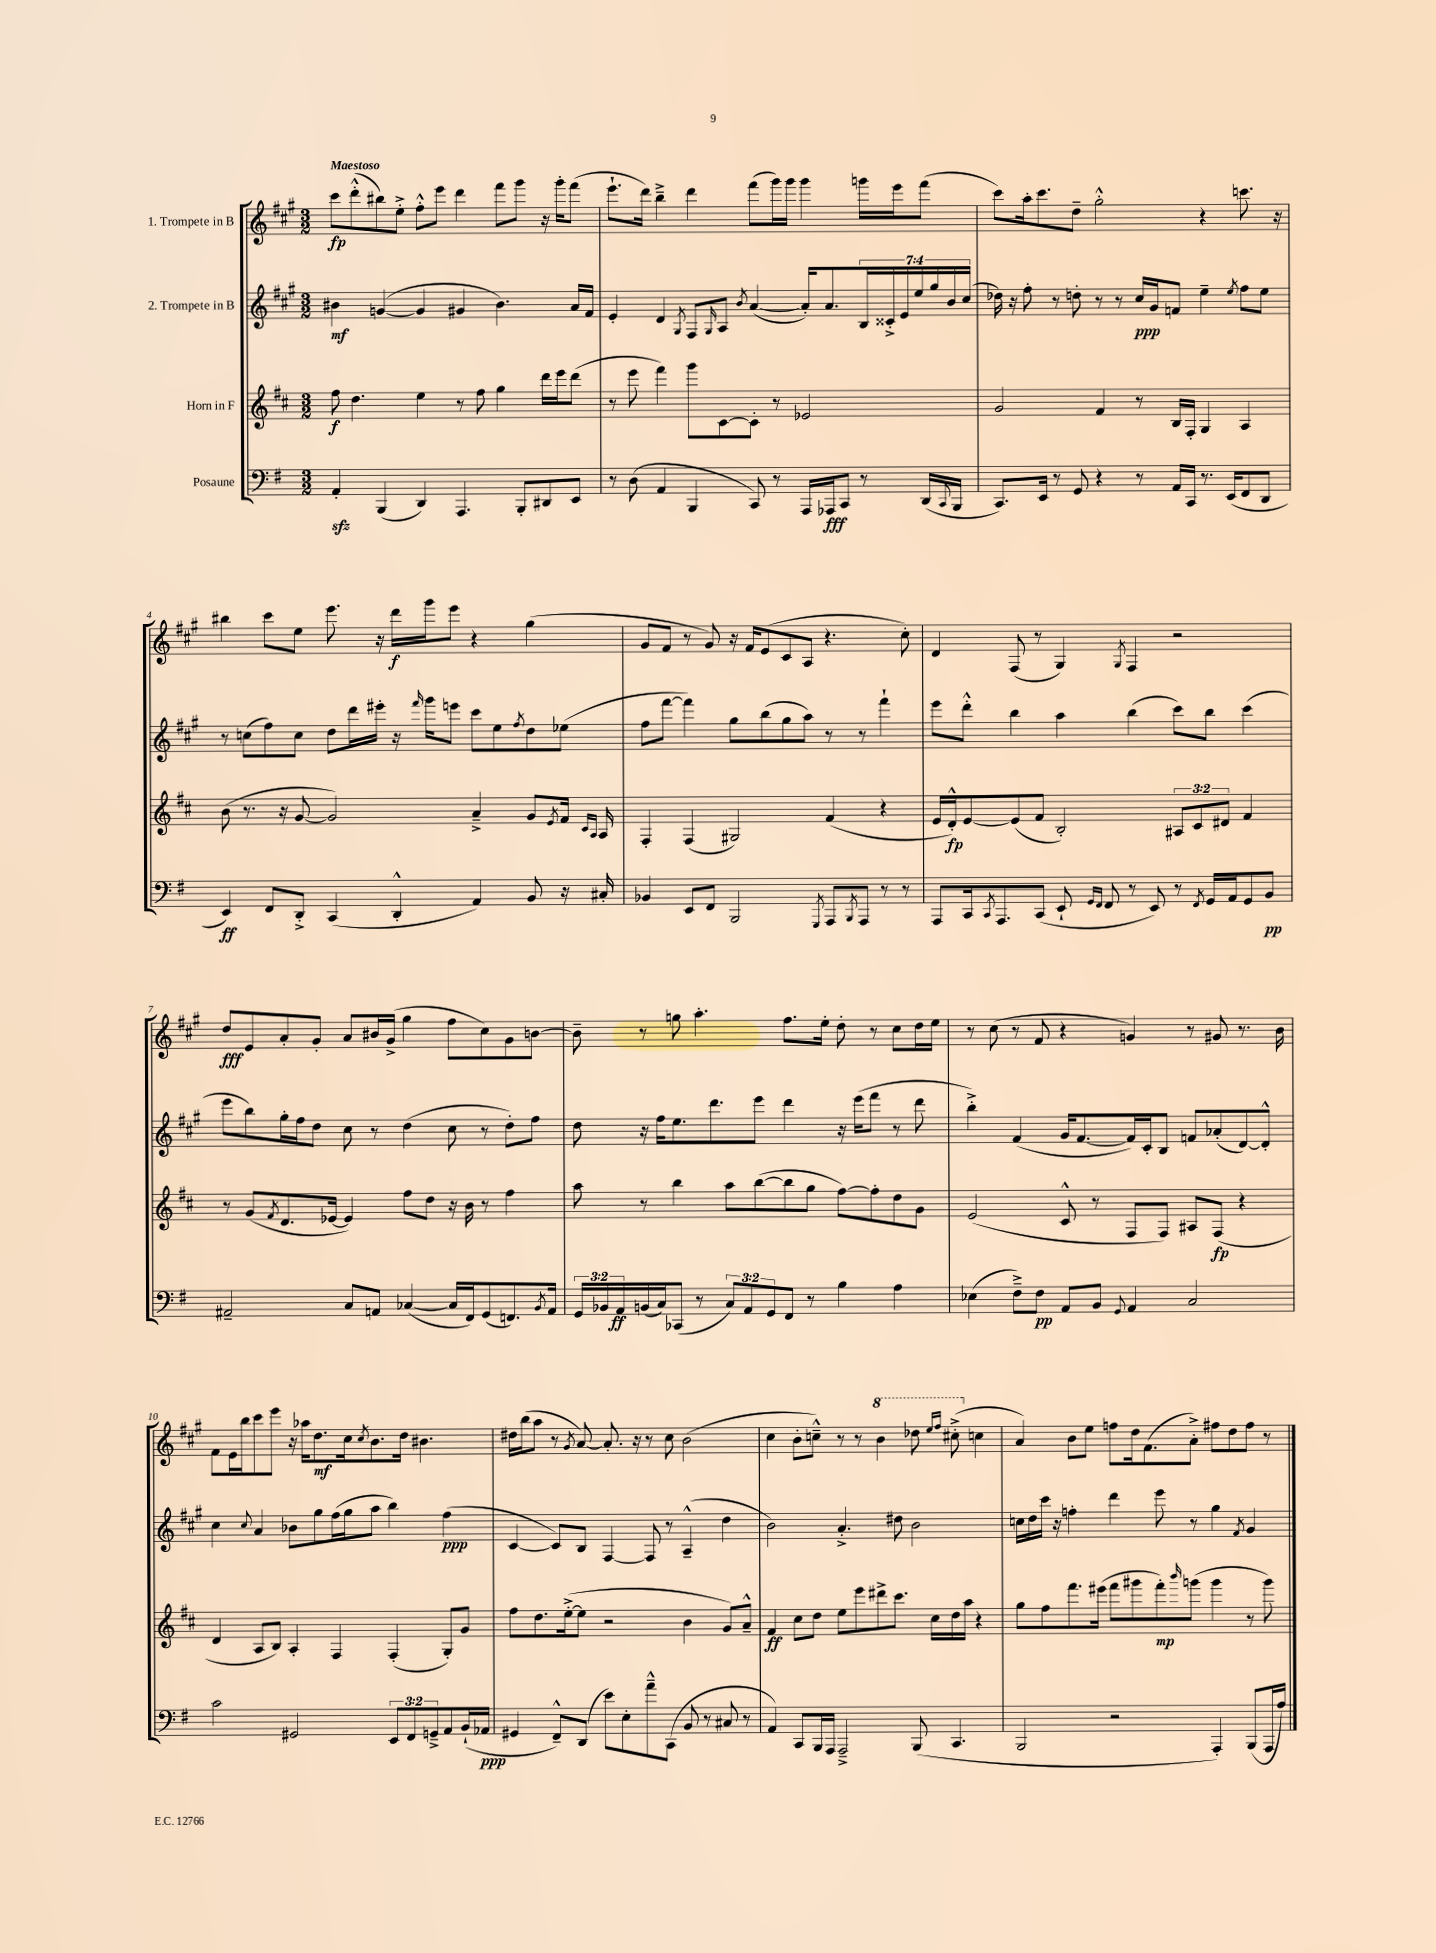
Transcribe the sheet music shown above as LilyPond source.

<<
\new StaffGroup <<
\new Staff = "s0" \with { instrumentName = "1. Trompete in B" } {
    \clef treble \key a \major \numericTimeSignature \time 3/2 \tempo "Maestoso"
    cis'''8\fp d'''8-.-^( bis''8) e''8-.-> fis''8-.-^ e'''8 d'''4 fis'''8 gis'''8 r16 gis'''16-. fis'''8( |
    e'''8.-! d'''16) b''4---> d'''4 fis'''8( gis'''16) gis'''16 gis'''4 g'''16 e'''16 fis'''8( |
    cis'''8) a''16-. cis'''8. d''8-- gis''2-.-^ r4 c'''8. r16 |
    bis''4 cis'''8 e''8 e'''8. r16 d'''16\f gis'''16 e'''8 r4 gis''4( |
    gis'8 fis'8 r8 gis'8) r16 fis'16 e'8( cis'8 a8 r4. cis''8-.) |
    d'4 fis8( r8 gis4) \acciaccatura { gis8 } fis4 r2 |
    d''8\fff e'8 a'8-. gis'8-. a'8 bis'16 gis'16->( gis''4 fis''8 cis''8) gis'8 b'8~ |
    b'8-- r8 g''8 a''4.-. fis''8. e''16-. d''8-. r8 cis''8 d''16 e''16 |
    r8 cis''8( r8 fis'8 r4 g'4) r8 gis'8 r8. b'16 |
    fis'8 e'16 b''16 cis'''8 e'''8 r16 aes''16 d''8.\mf cis''16 \acciaccatura { cis''8 } b'8. d''16 bis'4. |
    dis''16 b''16( a''8 r8 \acciaccatura { gis'8 } a'8~) a'8.-. r16 r8 cis''8 b'2( |
    cis''4 b'8-. c''8---^) r8 r8 \ottava #1 b''4 des'''8 \grace { e'''16 fis'''16 } cis'''!8-.->( \ottava #0 c''!4 |
    a'4) b'8 e''8 f''8 d''16 fis'8.( a'8-.->) fis''8 d''8 fis''8 r8 \bar "|." |
}
\new Staff = "s1" \with { instrumentName = "2. Trompete in B" } {
    \clef treble \key a \major \numericTimeSignature \time 3/2 \override Staff.TupletNumber.text = #tuplet-number::calc-fraction-text
    bis'4\mf g'4~( g'4 gis'4 bis'4.) a'16 fis'16 |
    e'4-. d'4 \acciaccatura { gis8 } fis8 \grace { gis16 } a8 \acciaccatura { b'8 } a'4~( a'16-.) a'8. \tuplet 7/4 { b16 cisis'16-.-> e'16 e''16 gis''16 b'16 cis''16( } |
    des''16) r16 fis''8-. r8 d''8-. r8 r8 cis''16\ppp gis'16 f'8 e''4-- \acciaccatura { e''8 } fis''8 e''8 |
    r8 c''8( fis''8) c''8 d''8 d'''16 eis'''16-. r16 \grace { fis'''16 } gis'''16 e'''8 cis'''8 e''8 \acciaccatura { fis''8 } d''8 ees''8( |
    fis''8 fis'''8~ fis'''4) gis''8 b''8( gis''8 a''8) r8 r8 fis'''4-! |
    e'''8 d'''8-.-^ b''4 a''4 b''4( cis'''8) b''8 cis'''4( |
    e'''8 b''8) gis''16-. fis''16 d''8 cis''8 r8 d''4( cis''8 r8 d''8-.) fis''8 |
    d''8 r16 fis''16 e''8. d'''8. e'''8 d'''4 r16 e'''16( fis'''8 r8 d'''8 |
    b''4-.->) fis'4( gis'16 fis'8.~ fis'16) cis'16-. b8 f'8 aes'8-.( d'8~) d'8-.-^ |
    cis''4 \appoggiatura { cis''8 } a'4 bes'8 gis''8 fis''16( gis''16 a''8 b''4) fis''4\ppp( |
    cis'4~ cis'8) b8 fis4~ fis8 r8 a4---^( d''4 |
    b'2) a'4.-.-> dis''8 b'2 |
    c''16 d''16 cis'''16 r16 f''4-. d'''4 e'''8 r8 gis''4 \acciaccatura { fis'8 } gis'4 \bar "|." |
}
\new Staff = "s2" \with { instrumentName = "Horn in F" } {
    \clef treble \key d \major \numericTimeSignature \time 3/2 \override Staff.TupletNumber.text = #tuplet-number::calc-fraction-text
    fis''8\f d''4. e''4 r8 fis''8 g''4 d'''16 e'''16 d'''8( |
    r8 e'''8 fis'''4) g'''8 cis'8~ cis'8-. r8 ees'2 |
    g'2 fis'4 r8 b16 fis16-. g4 a4 |
    b'8( r8. r16 g'8~ g'2) a'4---> g'8 \acciaccatura { e'8 } fis'16 \grace { cis'16 a16 } a16 |
    fis4-. fis4( gis2) fis'4( r4 |
    e'16 d'16-.-^\fp) e'8~ e'8( fis'8 b2-.) \tuplet 3/2 { ais8 cis'8 dis'8 } fis'4 |
    r8 g'8( \acciaccatura { fis'8 } d'8. ees'16~ ees'4) fis''8 d''8 r16 b'16 r8 fis''4 |
    a''8 r8 b''4 a''8 b''8~( b''8 g''8 fis''8~) fis''8-. d''8 g'8 |
    e'2( cis'8-^ r8 fis8 fis8) ais8 fis8\fp( r4 |
    d'4 a8 b8) a4-. fis4 fis4-.( g8-.) g'8 |
    fis''8 d''8. e''16~-.->( e''8 r2 b'4 g'8) a'8---^ |
    fis'4\ff cis''8 d''8 e''8 e'''8 dis'''8-> cis'''8. cis''16 d''16 a''16 r4 |
    g''8 fis''8 fis'''8. eis'''16( fis'''8 gis'''8 fis'''8-.\mp) \grace { b'''16 } g'''8( g'''4 r8 g'''8) \bar "|." |
}
\new Staff = "s3" \with { instrumentName = "Posaune" } {
    \clef bass \key g \major \numericTimeSignature \time 3/2 \override Staff.TupletNumber.text = #tuplet-number::calc-fraction-text
    a,4-.\sfz b,,4( d,4) a,,4. b,,8-. dis,8 e,8 |
    r8 d8( a,4 b,,4 c,8) r8 a,,16 aes,,16\fff c,8 r8 d,16( \appoggiatura { c,8 } b,,16 |
    c,8.) e,16 r8 g,8 r4 r8 a,16 c,16 r8. e,16( fis,8 d,8 |
    e,4\ff) fis,8 d,8-.-> c,4( d,4-.-^ a,4) b,8 r16 cis16-. |
    bes,4 e,8 fis,8 b,,2 \acciaccatura { g,,8 } a,,8 \acciaccatura { b,,8 } a,,8 r8 r8 |
    a,,8 c,16 \acciaccatura { c,8 } a,,8. c,8( e,8-! \grace { g,16 fis,16 } fis,8 r8 e,8) r8 \acciaccatura { fis,8 } g,16 a,16 g,8 b,8\pp |
    ais,2-- c8 a,8 ces4~( ces16 fis,16) g,8( f,8.) \acciaccatura { b,8 } a,16 |
    \tuplet 3/2 { g,16 bes,16 a,16\ff } b,16( c16) ces,8( r8 \tuplet 3/2 { c8) a,8 g,8 } fis,8 r8 b4 a4 |
    ees4( fis8--->) fis8\pp a,8 b,8 \appoggiatura { g,8 } a,4 c2 |
    c'2 gis,2 \tuplet 3/2 { e,8 fis,8 g,8---> } a,8 b,16-!( aes,16\ppp |
    gis,4 fis,8---^) d,8( e'8) e8-. a'8---^ c,8( b,8 r8 cis8 r8 |
    a,4) c,8 b,,16 a,,16 a,,2---> b,,8( c,4. |
    b,,2 r2 a,,4-.) b,,8( a,,16 a16) \bar "|." |
}
>>
>>
